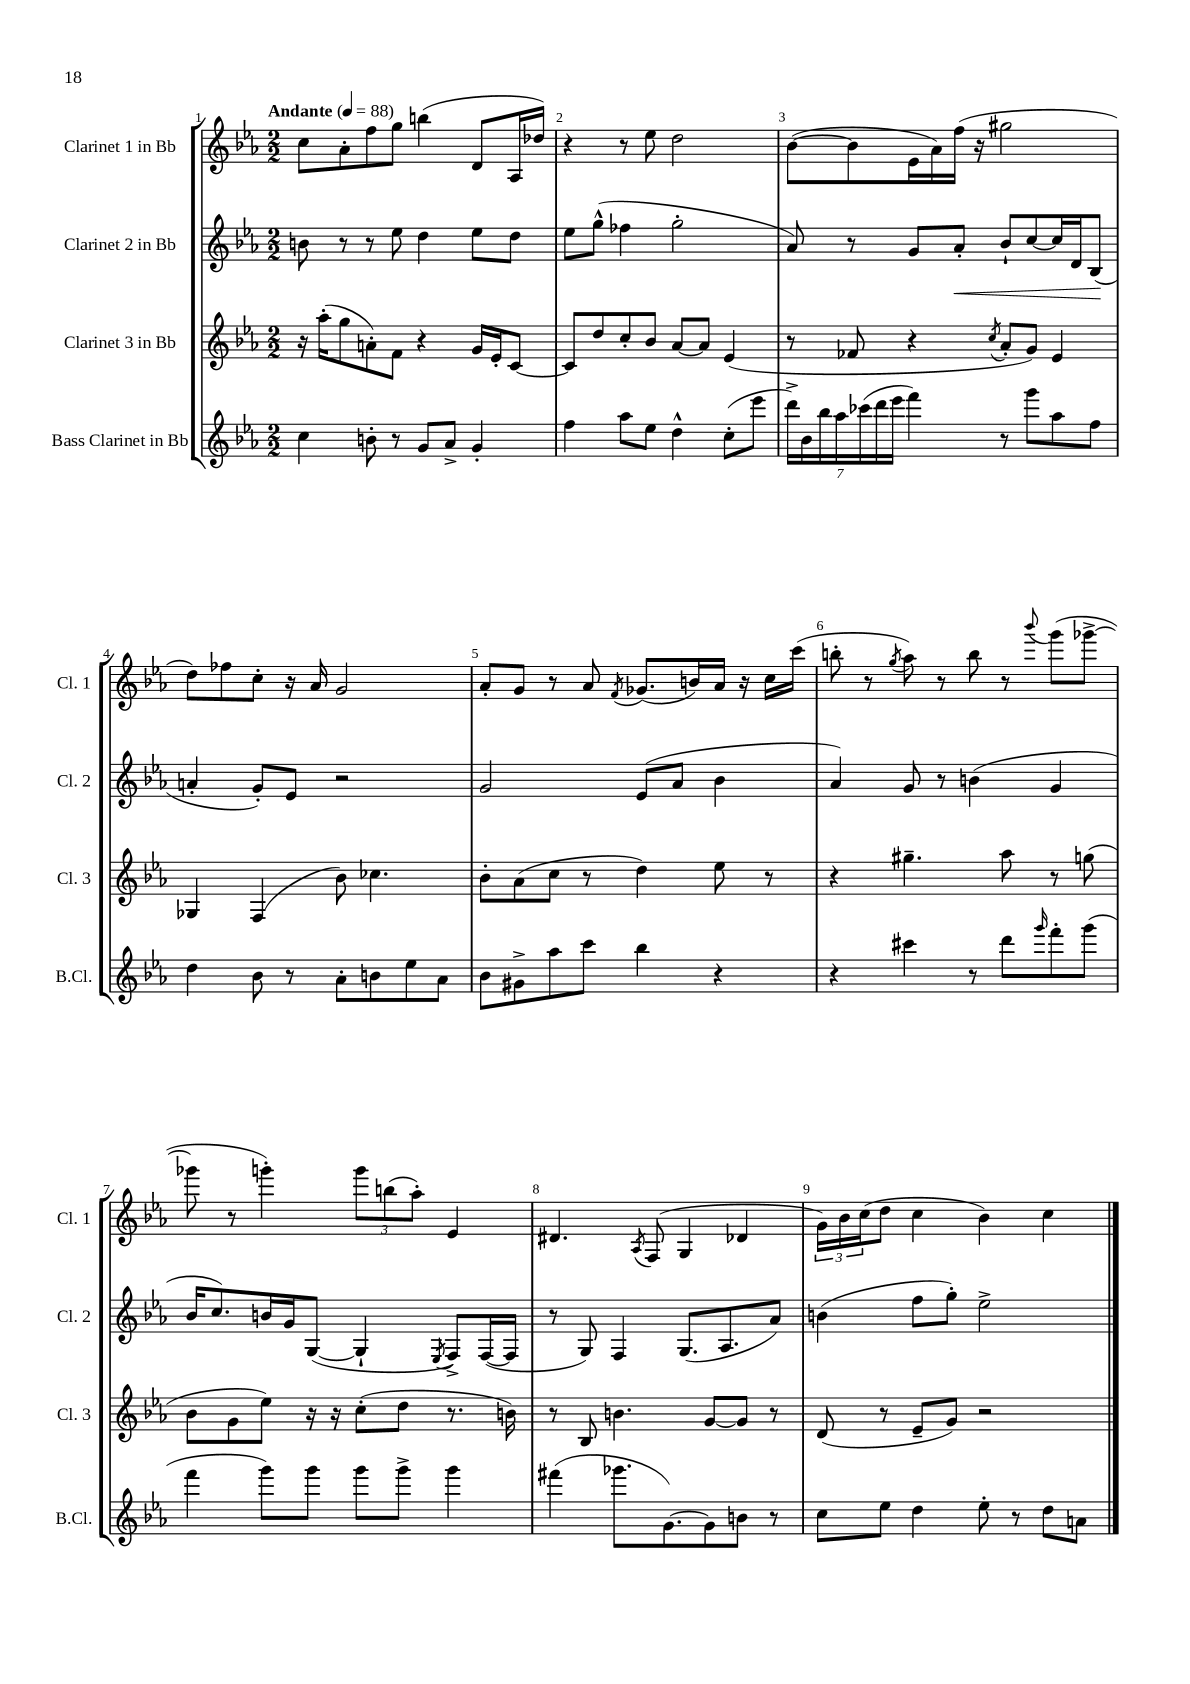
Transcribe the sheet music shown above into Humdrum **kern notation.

**kern	**kern	**kern	**dynam	**kern
*part4	*part3	*part2	*part2	*part1
*staff4	*staff3	*staff2	*staff2	*staff1
*I"Bass Clarinet in Bb	*I"Clarinet 3 in Bb	*I"Clarinet 2 in Bb	*	*I"Clarinet 1 in Bb
*I'B.Cl.	*I'Cl. 3	*I'Cl. 2	*	*I'Cl. 1
*clefG2	*clefG2	*clefG2	*	*clefG2
*k[b-e-a-]	*k[b-e-a-]	*k[b-e-a-]	*	*k[b-e-a-]
*M2/2	*M2/2	*M2/2	*	*M2/2
*MM88	*MM88	*MM88	*	*MM88
=1	=1	=1	=1	=1
!	!	!	!	!LO:TX:a:B:t=Andante
4cc\	16r	8bn\	.	8cc\L
.	(16aa-'\KL	.	.	.
.	8gg\	8r	.	8a-'\
8bn'\	8an'\)	8r	.	8ff\
8r	8f\J	8ee-\	.	8gg\J
8g/L	4r	4dd\	.	(4bbn\
8a-^/J	.	.	.	.
4g'/	16g/LL	8ee-\L	.	8d/L
.	16e-'/J	.	.	.
.	[8c/J	8dd\J	.	16A-/L
.	.	.	.	16dd-X/JJ)
=2	=2	=2	=2	=2
4ff\	8c/L]	8ee-\L	.	4r
.	8dd/	(8gg^^\J	.	.
8aa-\L	8cc'/	4ff-X\	.	8r
8ee-\J	8b-/J	.	.	8ee-\
4dd^^\	[8a-/L	2gg'\	.	2dd\
.	8a-/J]	.	.	.
(8cc'\L	(4e-/	.	.	.
8eee-\J	.	.	.	.
=3	=3	=3	=3	=3
28ddd^\LL)	8r	8a-/)	.	([8b-\L
28b-\	.	.	.	.
28bb-\	.	.	.	.
28aa-\	.	.	.	.
.	8f-X/	8r	.	8b-\]
(28ccc-X\	.	.	.	.
28ddd\	.	.	.	.
28eee-\JJ	.	.	.	.
4fff\)	4r	8g/L	.	16e-\L
.	.	.	.	16a-\)
!	!	!	!LO:HP:b	!
.	.	8a-'/J	<	(16ff\JJ
.	.	.	.	16r
.	8qcc/	.	.	.
8r	8a-'/L	8b-`/L	.	2gg#X\
8ggg\L	8g/J)	[8cc/	.	.
8aa-\	4e-/	16cc/L]	.	.
.	.	16d/J	.	.
8ff\J	.	(8B-/J	.	.
.	.	.	[	.
!!LO:LB:g=z
=4	=4	=4	=4	=4
4dd\	4G-X/	4an'/	.	8dd\L)
.	.	.	.	8ff-X\
8b-\	(4F/	8g'/L)	.	8cc'\J
8r	.	8e-/J	.	16r
.	.	.	.	16a-/
8a-'\L	8b-\)	2r	.	2g/
8bn\	4.cc-X\	.	.	.
8ee-\	.	.	.	.
8a-\J	.	.	.	.
=5	=5	=5	=5	=5
8b-\L	8b-'\L	2g/	.	8a-'/L
8g#X^\	(8a-\	.	.	8g/J
8aa-\	8cc\J	.	.	8r
8ccc\J	8r	.	.	8a-/
.	.	.	.	8qf/
4bb-\	4dd\)	(8e-/L	.	(8.g-X/L
.	.	8a-/J	.	.
.	.	.	.	16bn/L)
4r	8ee-\	4b-\	.	16a-/JJ
.	.	.	.	16r
.	8r	.	.	16cc\LL
.	.	.	.	(16ccc\JJ
=6	=6	=6	=6	=6
4r	4r	4a-/)	.	8bbn'\
.	.	.	.	8r
.	.	.	.	8qgg/
4ccc#X\	4.gg#X~\	8g/	.	8aa-\)
.	.	8r	.	8r
8r	.	(4bn\	.	8bb\
8ddd\L	8aa-\	.	.	8r
16qqggg/	.	.	.	8qqbbb-/
8fff'\	8r	4g/	.	(8ggg\L
(8ggg\J	(8ggn\	.	.	[8ggg-X^\J
!!LO:LB:g=z
=7	=7	=7	=7	=7
4fff\	8b-\L	16b-/KL	.	8ggg-X\]
.	.	8.cc/)	.	.
.	8g\	.	.	8r
8ggg\L)	8ee-\J)	16bn/L	.	4gggn'\)
.	.	16g/J	.	.
8ggg\J	16r	([8G/J	.	.
.	16r	.	.	.
8ggg\L	(8cc'\L	4G`/]	.	12ggg\L
.	.	.	.	(12bbn\
8ggg^\J	8dd\J	.	.	.
.	.	.	.	12aa-'\J)
.	.	8qE-/	.	.
4ggg\	8.r	8F^/L)	.	4e-/
.	.	([16F/L	.	.
.	16bn\)	16F/JJ]	.	.
=8	=8	=8	=8	=8
(4fff#X\	8r	8r	.	4.d#X/
.	8B-/	8G/)	.	.
8.ggg-X\L	4.bn\	4F/	.	.
.	.	.	.	8qA-/
.	.	.	.	(8F/
[8.g\)	.	.	.	.
.	.	(8.G/L	.	4G/
8g\]	[8g/L	.	.	.
.	.	8.A-/	.	.
8bn\J	8g/J]	.	.	4d-X/
8r	8r	8a-/J)	.	.
=9	=9	=9	=9	=9
8cc\L	(8d/	(4bn\	.	24g\LL)
.	.	.	.	24b-\
.	.	.	.	(24cc\J
8ee-\J	8r	.	.	8dd\J
4dd\	8e-~/L	8ff\L	.	4cc\
.	8g/J)	8gg'\J)	.	.
8ee-'\	2r	2ee-^\	.	4b-\)
8r	.	.	.	.
8dd\L	.	.	.	4cc\
8an\J	.	.	.	.
==	==	==	==	==
*-	*-	*-	*-	*-
